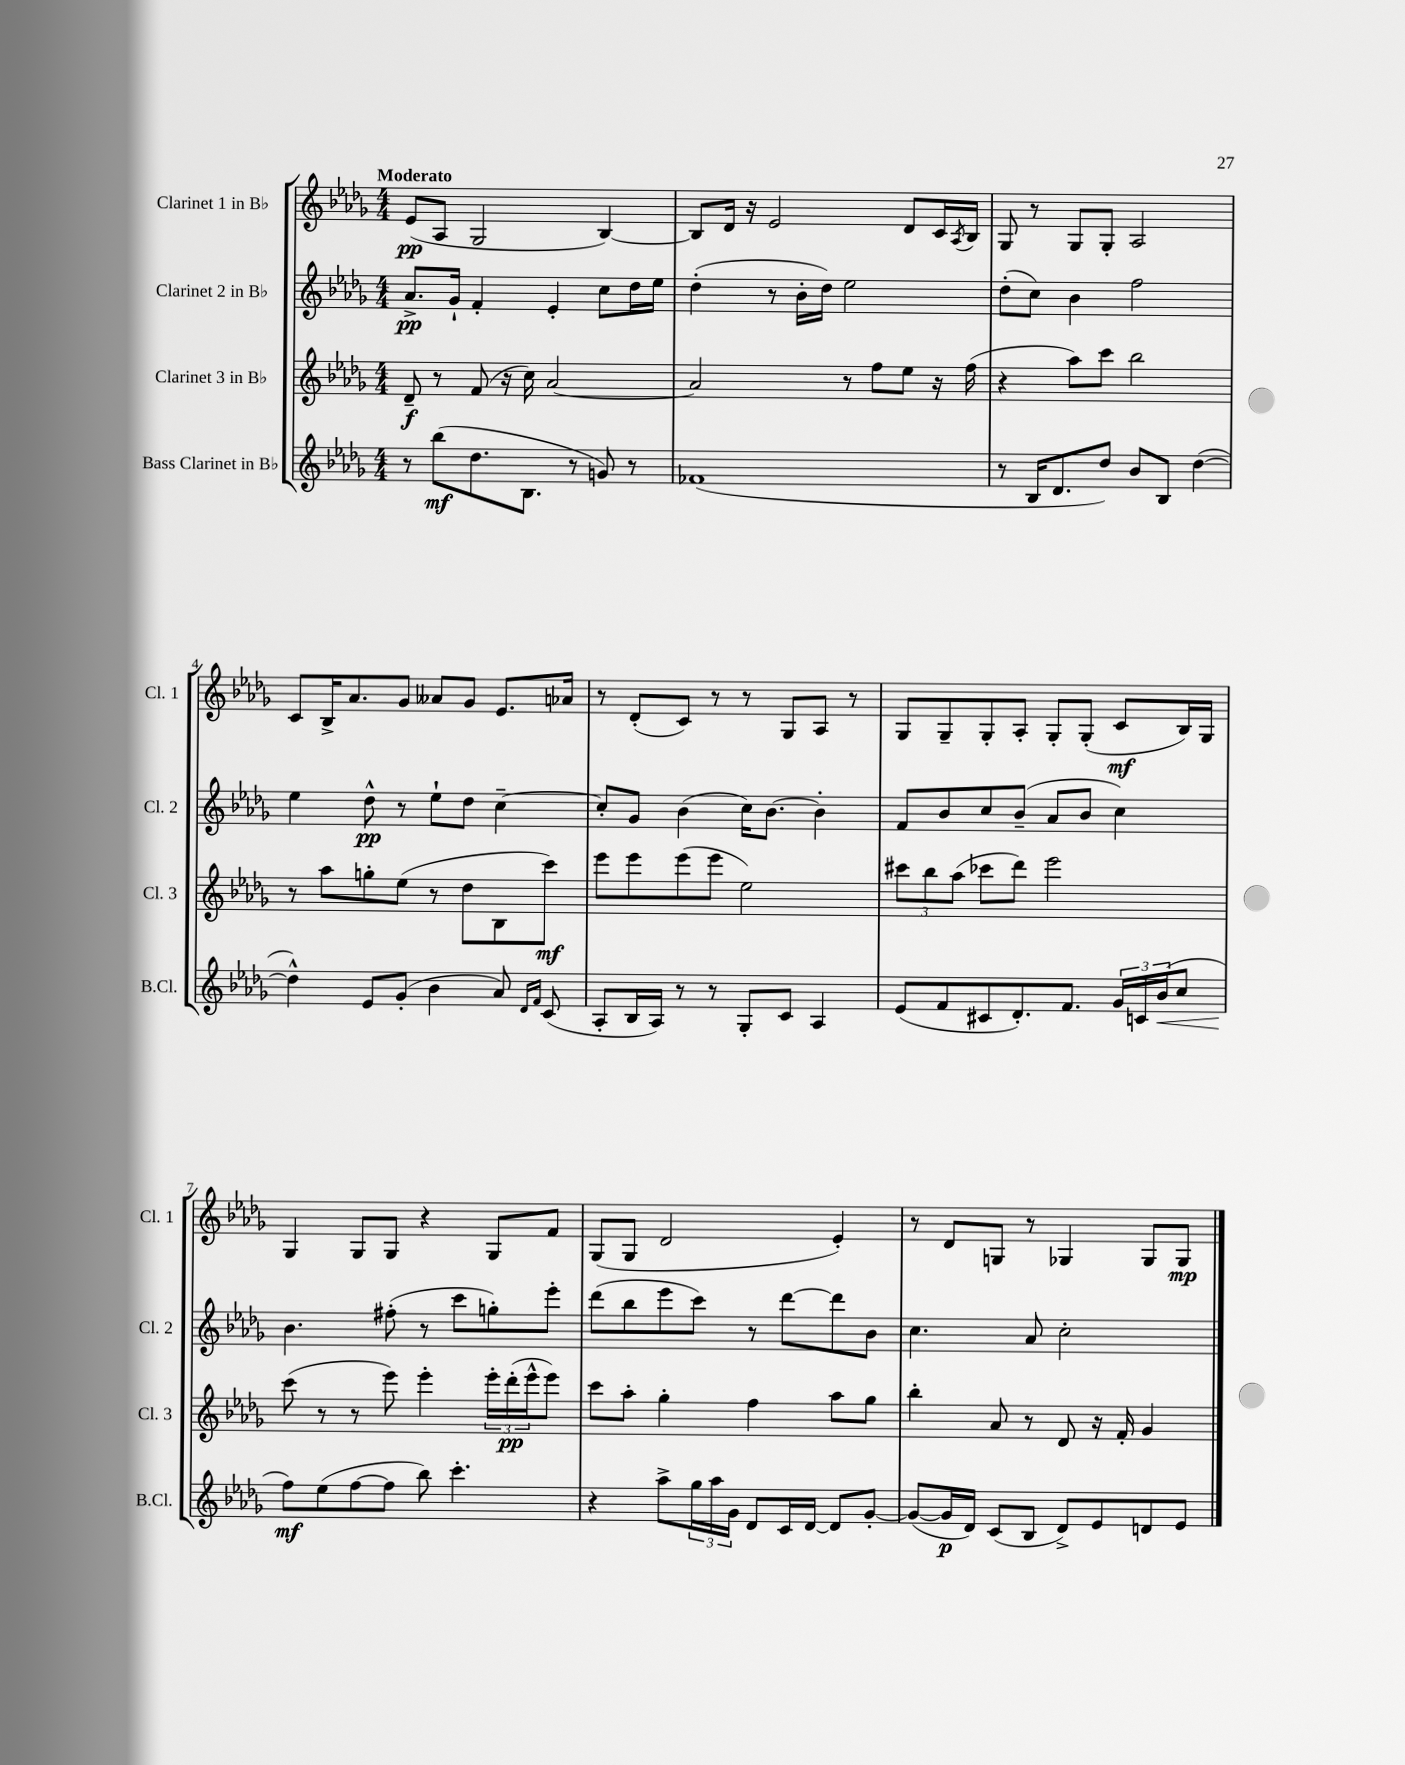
<<
\new StaffGroup <<
\new Staff = "s0" \with { instrumentName = "Clarinet 1 in Bb" shortInstrumentName = "Cl. 1" } {
    \clef treble \key des \major \numericTimeSignature \time 4/4 \tempo "Moderato"
    ees'8\pp( aes8 ges2 bes4~) |
    bes8 des'16 r16 ees'2 des'8 c'16 \acciaccatura { aes8 } bes16 |
    ges8 r8 ges8 ges8-. aes2 |
    c'8 bes16-> aes'8. ges'8 aeses'8 ges'8 ees'8. aes'16 |
    r8 des'8-.( c'8) r8 r8 ges8 aes8 r8 |
    ges8 ges8-- ges8-. aes8-. ges8-. ges8-.( c'8\mf bes16) ges16 |
    ges4 ges8 ges8 r4 ges8 f'8 |
    ges8( ges8 des'2 ees'4-.) |
    r8 des'8 g8 r8 ges4 ges8 ges8\mp \bar "|." |
}
\new Staff = "s1" \with { instrumentName = "Clarinet 2 in Bb" shortInstrumentName = "Cl. 2" } {
    \clef treble \key des \major \numericTimeSignature \time 4/4
    aes'8.->\pp ges'16-! f'4-. ees'4-. c''8 des''16 ees''16 |
    des''4-.( r8 bes'16-. des''16) ees''2 |
    des''8-.( c''8) bes'4 f''2 |
    ees''4 des''8-^\pp r8 ees''8-! des''8 c''4~-- |
    c''8-. ges'8 bes'4( c''16) bes'8.~ bes'4-. |
    f'8 bes'8 c''8 bes'8--( aes'8 bes'8 c''4) |
    bes'4. fis''8-.( r8 c'''8 g''8-.) ees'''8-. |
    des'''8( bes''8 ees'''8 c'''8) r8 des'''8~ des'''8 bes'8 |
    c''4. aes'8 c''2-. \bar "|." |
}
\new Staff = "s2" \with { instrumentName = "Clarinet 3 in Bb" shortInstrumentName = "Cl. 3" } {
    \clef treble \key des \major \numericTimeSignature \time 4/4
    des'8--\f r8 f'8( r16 c''16) aes'2~ |
    aes'2 r8 f''8 ees''8 r16 f''16( |
    r4 aes''8) c'''8 bes''2 |
    r8 aes''8 g''8-. ees''8( r8 des''8 bes8 c'''8\mf) |
    ees'''8 ees'''8 ees'''8( ees'''8 ees''2) |
    \tuplet 3/2 { cis'''8 bes''8 aes''8( } ces'''8 des'''8) ees'''2 |
    c'''8( r8 r8 ees'''8) ees'''4-. \tuplet 3/2 { ees'''16-. des'''16-.\pp( ees'''16-^ } ees'''8) |
    c'''8 aes''8-. ges''4-. f''4 aes''8 ges''8 |
    bes''4-. aes'8 r8 des'8 r16 f'16-. ges'4 \bar "|." |
}
\new Staff = "s3" \with { instrumentName = "Bass Clarinet in Bb" shortInstrumentName = "B.Cl." } {
    \clef treble \key des \major \numericTimeSignature \time 4/4
    r8 bes''8\mf( des''8. bes8. r8 g'8) r8 |
    fes'1( |
    r8 bes16 des'8. des''8) bes'8 bes8 des''4~( |
    des''4-^) ees'8 ges'8-.( bes'4 aes'8) \grace { des'16 f'16 } c'8( |
    aes8-. bes16 aes16) r8 r8 ges8-. c'8 aes4 |
    ees'8( f'8 cis'8 des'8.-.) f'8. \tuplet 3/2 { ges'16 c'16 bes'16\<( } c''8 |
    f''8\mf\!) ees''8( f''8~ f''8 bes''8) c'''4.-. |
    r4 aes''8-> \tuplet 3/2 { ges''16 aes''16 ges'16 } des'8 c'16 des'16~ des'8 ges'8~-. |
    ges'8~( ges'16\p des'16) c'8( bes8 des'8->) ees'8 d'8 ees'8 \bar "|." |
}
>>
>>
